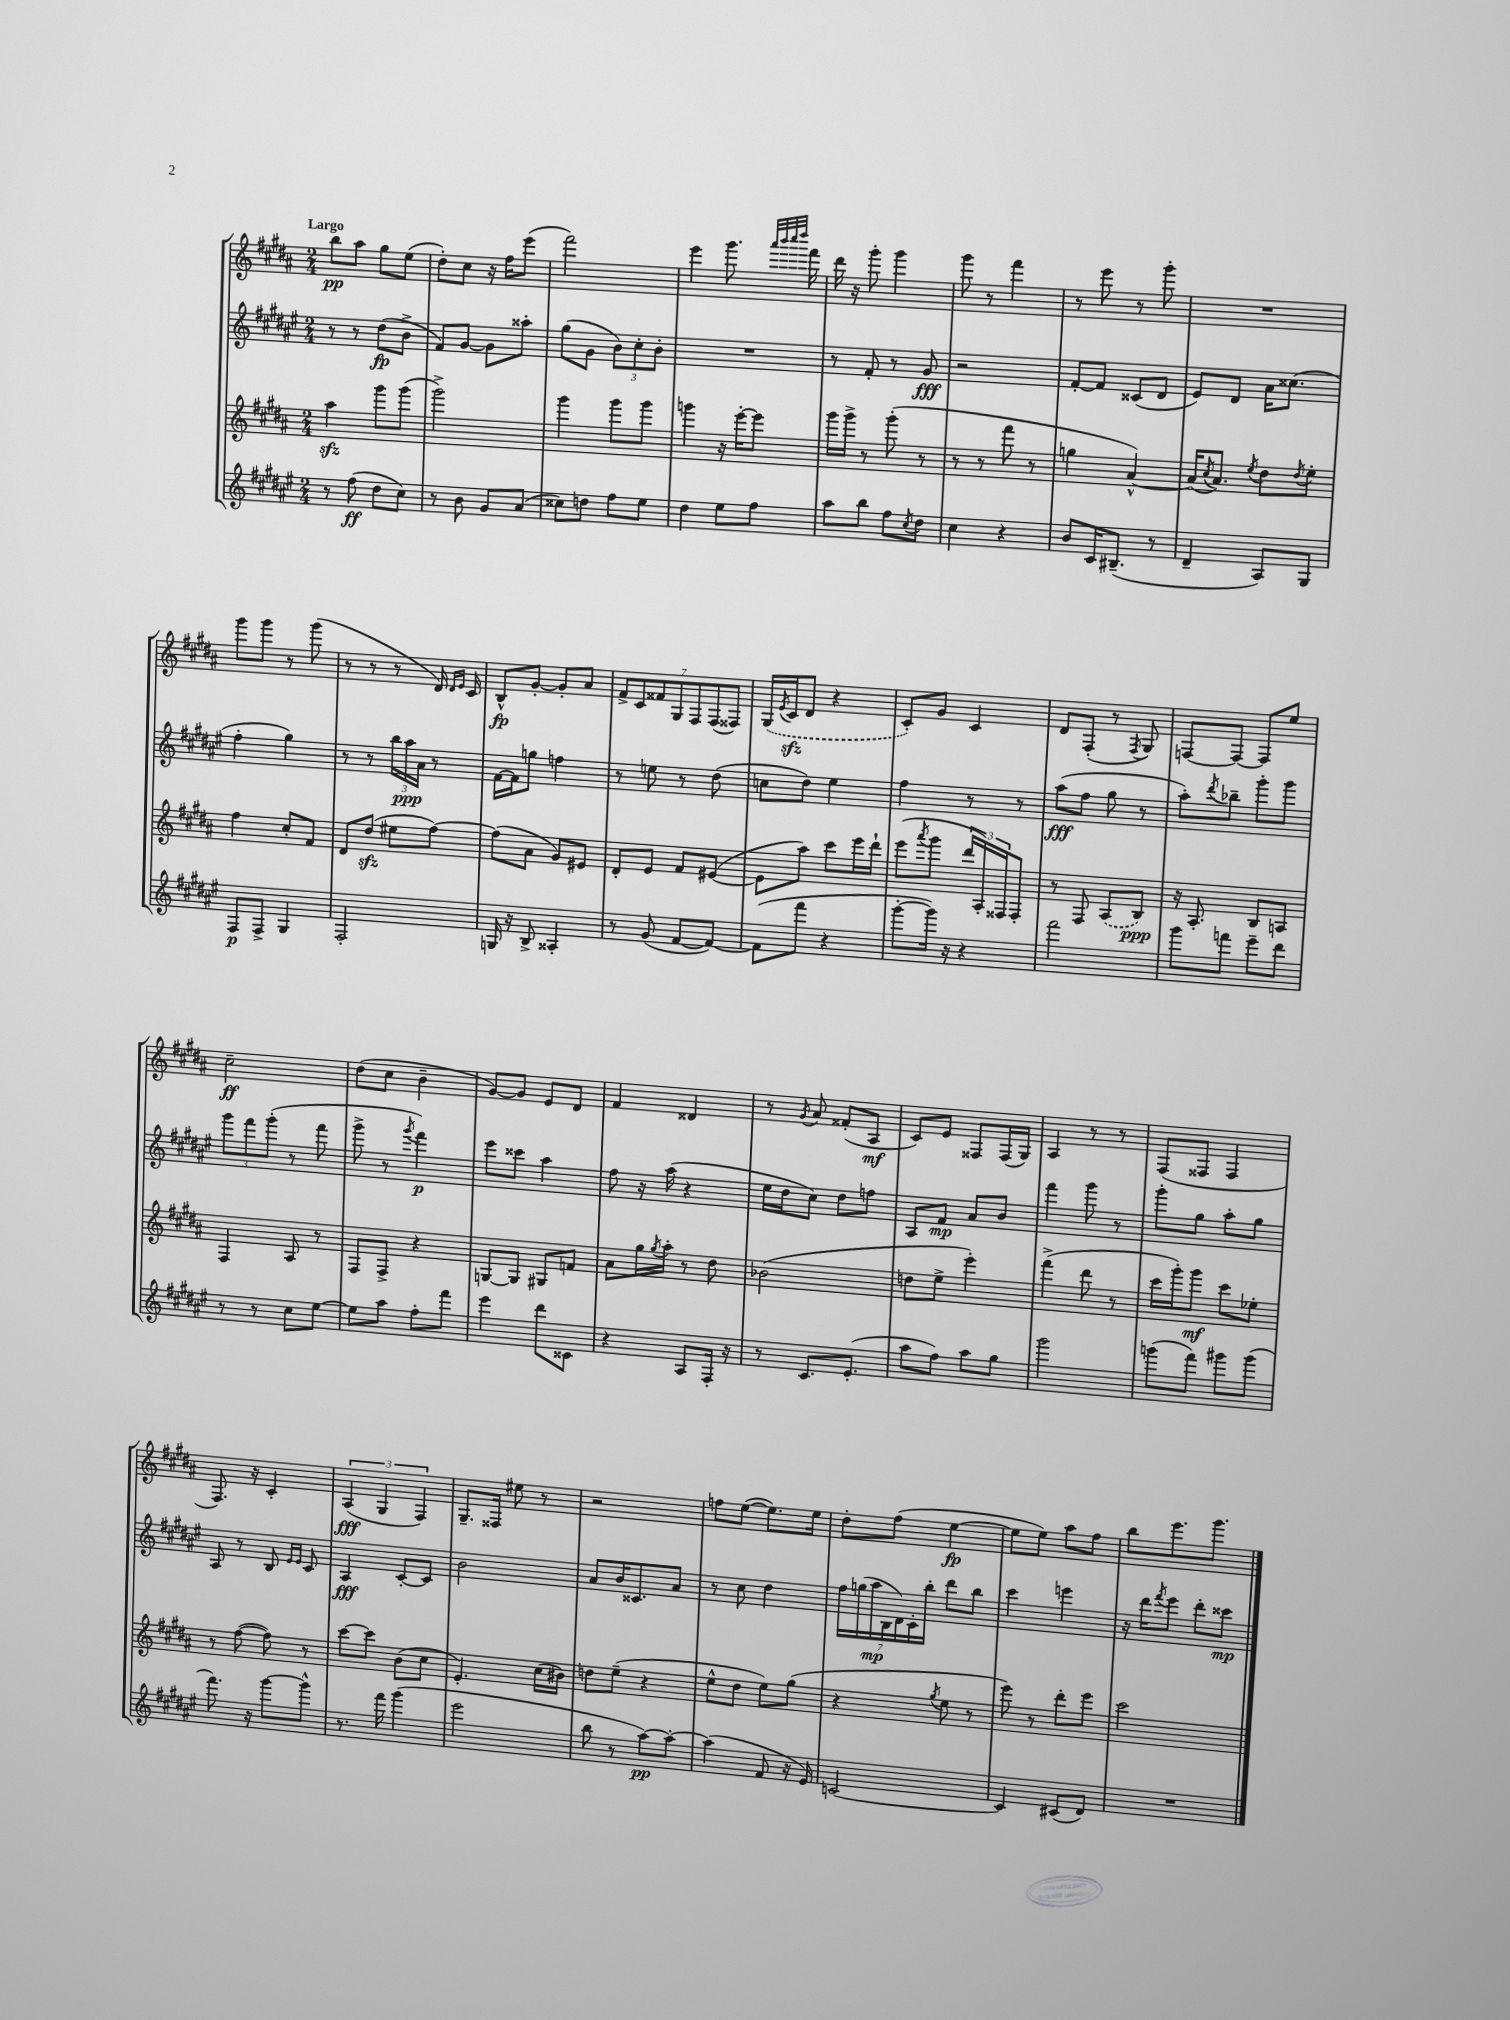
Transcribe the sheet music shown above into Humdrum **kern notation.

**kern	**dynam	**kern	**dynam	**kern	**dynam	**kern	**dynam
*part4	*part4	*part3	*part3	*part2	*part2	*part1	*part1
*staff4	*staff4	*staff3	*staff3	*staff2	*staff2	*staff1	*staff1
*clefG2	*	*clefG2	*	*clefG2	*	*clefG2	*
*k[f#c#g#d#a#e#]	*	*k[f#c#g#d#a#]	*	*k[f#c#g#d#a#e#]	*	*k[f#c#g#d#a#]	*
*M2/4	*	*M2/4	*	*M2/4	*	*M2/4	*
=1	=1	=1	=1	=1	=1	=1	=1
!	!	!	!	!	!	!LO:TX:a:B:t=Largo	!
8r	.	4aa#zz\	.	8r	.	8bb\L	pp
(8ff#\	ff	.	.	8r	.	8aa#\J	.
8dd#\L	.	8ggg#\L	.	(8dd#\L	fp	8gg#\L	.
8cc#\J)	.	(8ggg#\J	.	8b^\J	.	(8ee\J	.
=2	=2	=2	=2	=2	=2	=2	=2
8r	.	2ggg#^\)	.	8f#/L)	.	8dd#'\L)	.
8b\	.	.	.	[8g#/J	.	8cc#\J	.
8g#/L	.	.	.	8g#\L]	.	16r	.
.	.	.	.	.	.	16ff#\KL	.
(8a#/J	.	.	.	8aa##X'\J	.	(8eee\J	.
=3	=3	=3	=3	=3	=3	=3	=3
8cc##X\L)	.	4ggg#\	.	(8gg#\L	.	2fff#\)	.
8ddn\J	.	.	.	8g#\J	.	.	.
8ff#\L	.	8ggg#\L	.	12b\L)	.	.	.
.	.	.	.	12cc#'\	.	.	.
8ee#\J	.	8ggg#\J	.	.	.	.	.
.	.	.	.	12b'\J	.	.	.
=4	=4	=4	=4	=4	=4	=4	=4
4dd#\	.	4gggn\	.	2r	.	4eee\	.
8ee#\L	.	16r	.	.	.	8.ggg#\	.
.	.	[16eee'\KL	.	.	.	.	.
8ff#\J	.	8eee\J]	.	.	.	.	.
.	.	.	.	.	.	32qqaaa#/LLL	.
.	.	.	.	.	.	32qqbbb/	.
.	.	.	.	.	.	32qqcccc#/	.
.	.	.	.	.	.	32qqdddd#/JJJ	.
.	.	.	.	.	.	16fff#\	.
=5	=5	=5	=5	=5	=5	=5	=5
8aa#\L	.	16ggg#\LL	.	8r	.	16ddd#\	.
.	.	16ggg#^\JJ	.	.	.	16r	.
8bb\J	.	8r	.	8f#'/	.	8ggg#'\	.
8ff#\L	.	(8ggg#'\	.	8r	.	4ggg#\	.
8qcc#/	.	.	.	.	.	.	.
8dd#\J	.	8r	.	8g#/	fff	.	.
=6	=6	=6	=6	=6	=6	=6	=6
4cc#\	.	8r	.	2r	.	8ggg#\	.
.	.	8r	.	.	.	8r	.
4r	.	8fff#\	.	.	.	4fff#\	.
.	.	8r	.	.	.	.	.
=7	=7	=7	=7	=7	=7	=7	=7
8b/L	.	4ggn\	.	[8f#'/L	.	8r	.
16c#/K	.	.	.	8f#/J]	.	8eee\	.
(8.B#X~/J	.	.	.	.	.	.	.
.	.	[4a#^^/)	.	(8c##X/L	.	8r	.
8r	.	.	.	8d#/J	.	8ggg#'\	.
=8	=8	=8	=8	=8	=8	=8	=8
4d#~/	.	(16a#/KL]	.	8e#/L)	.	2r	.
.	.	8qcc#/	.	.	.	.	.
.	.	8.a#/J)	.	.	.	.	.
.	.	.	.	8d#/J	.	.	.
.	.	8qee/	.	.	.	.	.
8A#/L)	.	8dd#\L	.	16a#\KL	.	.	.
.	.	.	.	(8.cc##X\J	.	.	.
.	.	8qdd#/	.	.	.	.	.
8G#/J	.	8ee'\J	.	.	.	.	.
!!LO:LB:g=z
=9	=9	=9	=9	=9	=9	=9	=9
8F#/L	p	4ff#\	.	4ff#'\	.	8ggg#\L	.
8F#^/J	.	.	.	.	.	8ggg#\J	.
4G#/	.	8cc#'/L	.	4gg#\)	.	8r	.
.	.	8f#/J	.	.	.	(8ggg#\	.
=10	=10	=10	=10	=10	=10	=10	=10
2F#'/	.	8d#/L	.	8r	.	8r	.
.	.	(8dd#zz/J	.	8r	.	8r	.
.	.	8ee#X\L	.	24bb\LL	.	8r	.
.	.	.	.	24aa#\	ppp	.	.
.	.	.	.	24a#\JJ	.	.	.
.	.	[8ff#\J)	.	8r	.	16d#/)	.
.	.	.	.	.	.	16qqd#/LL	.
.	.	.	.	.	.	16qqe/JJ	.
.	.	.	.	.	.	16c#/	.
=11	=11	=11	=11	=11	=11	=11	=11
16Gn/	.	(8ff#\L]	.	[16f#\LL	.	8B^^/L	fp
16r	.	.	.	16f#\J]	.	.	.
8B^/	.	8a#\J	.	8ggn\J	.	[8g#'/J	.
4A##X'/	.	8g#/L)	.	4ffn\	.	8g#'/L]	.
.	.	8e#X/J	.	.	.	8a#/J	.
=12	=12	=12	=12	=12	=12	=12	=12
8r	.	8d#'/L	.	8r	.	14f#^/L	.
.	.	.	.	.	.	14c#/	.
(8g#/	.	8e/J	.	8een\	.	.	.
.	.	.	.	.	.	14f##X/	.
.	.	.	.	.	.	14G#/	.
[8f#/L	.	8f#/L	.	8r	.	.	.
.	.	.	.	.	.	14F#/	.
.	.	.	.	.	.	(14F#/	.
8f#/J_)	.	([8e#X/J	.	(8dd#\	.	.	.
.	.	.	.	.	.	14F##X/J)	.
=13	=13	=13	=13	=13	=13	=13	=13
(8f#\L]	.	8e#\L]	.	8ccn\L	.	(16G#/LL	.
.	.	.	.	.	.	8qe/	.
.	.	.	.	.	.	16c#zz/J	.
8fff#\J	.	8aa#\J)	.	8dd#\J)	.	8d#/J	.
4r	.	8ccc#\L	.	4ee#\	.	4r	.
.	.	16eee\L	.	.	.	.	.
.	.	16ddd#`\JJ	.	.	.	.	.
=14	=14	=14	=14	=14	=14	=14	=14
[8ggg#'\L	.	(8eee\L	.	4ff#\	.	8c#'/L)	.
.	.	8qaaa#/	.	.	.	.	.
16ggg#\Jk])	.	8ggg#\J	.	.	.	8g#/J	.
16r	.	.	.	.	.	.	.
4r	.	24ddd#/LL	.	8r	.	4c#/	.
.	.	24A#'/)	.	.	.	.	.
.	.	24F##X/J	.	.	.	.	.
.	.	8F##'/J	.	8r	.	.	.
=15	=15	=15	=15	=15	=15	=15	=15
2fff#\	.	8r	.	(8aa#\L	fff	8d#/L	.
.	.	8F#/	.	8ff#\J	.	(8F#'/J	.
.	.	(8A#/L	.	8gg#\	.	8r	.
.	.	.	.	.	.	8qF#/	.
.	.	8B/J)	ppp	8r	.	8G#/)	.
=16	=16	=16	=16	=16	=16	=16	=16
8ggg#\L	.	16r	.	8aa#'\L)	.	[8Fn/L	.
.	.	8.A#'/	.	.	.	.	.
.	.	.	.	8qddd#/	.	.	.
8fffn\J	.	.	.	8bb-X~\J	.	8F/J_	.
8eee#~\L	.	8B/L	.	8ggg#'\L	.	8F/L]	.
8ddd#\J	.	8An/J	.	8ggg#\J	.	8ee/J	.
!!LO:LB:g=z
=17	=17	=17	=17	=17	=17	=17	=17
8r	.	4F#/	.	12ggg#\L	.	2cc#~\	ff
.	.	.	.	12fff#\	.	.	.
8r	.	.	.	.	.	.	.
.	.	.	.	(12ggg#'\J	.	.	.
8cc#\L	.	8A#/	.	8r	.	.	.
[8ee#\J	.	8r	.	8fff#\	.	.	.
=18	=18	=18	=18	=18	=18	=18	=18
8ee#\L]	.	8F#/L	.	8ggg#^\	.	(8dd#\L	.
8aa#\J	.	8F#^/J	.	8r	.	8cc#\J	.
.	.	.	.	8qggg#/	.	.	.
8ff#'\L	.	4r	.	4fff#\)	p	4b~\	.
8fff#\J	.	.	.	.	.	.	.
=19	=19	=19	=19	=19	=19	=19	=19
4eee#\	.	[8Gn/L	.	8eee#\L	.	[8g#/L)	.
.	.	8G/J]	.	8ccc##X\J	.	8g#/J]	.
8ddd#\L	.	8G#X/L	.	4aa#\	.	8e/L	.
8c##X\J	.	8fn/J	.	.	.	8d#/J	.
=20	=20	=20	=20	=20	=20	=20	=20
4r	.	8a#\L	.	8ff#\	.	4f#/	.
.	.	16gg#\L	.	16r	.	.	.
.	.	8qgg#/	.	.	.	.	.
.	.	16aa#'\JJ	.	(16aa#\	.	.	.
8A#/L	.	8r	.	4r	.	4d##X/	.
16F#'/Jk	.	8dd#\	.	.	.	.	.
16r	.	.	.	.	.	.	.
=21	=21	=21	=21	=21	=21	=21	=21
8r	.	(2b-X\	.	16ee#\LL	.	8r	.
.	.	.	.	16dd#\J	.	.	.
.	.	.	.	.	.	8qg#/	.
8.c#/L	.	.	.	8cc#\J)	.	8a#/	.
.	.	.	.	8dd#\L	.	(8f##X'/L	.
(8.e#'/J	.	.	.	.	.	.	.
.	.	.	.	8ffn\J	.	8A#/J	mf
=22	=22	=22	=22	=22	=22	=22	=22
8aa#\L	.	8ddn\L	.	8A#/L	.	8c#/L)	.
8ff#\J)	.	8ee^\J	.	8f#/J	mp	8e/J	.
8aa#\L	.	4eee'\)	.	8a#/L	.	8F##X/L	.
8gg#\J	.	.	.	8b/J	.	(16F##/L	.
.	.	.	.	.	.	16G#/JJ)	.
=23	=23	=23	=23	=23	=23	=23	=23
2ggg#\	.	(4fff#^\	.	4fff#\	.	4A#/	.
.	.	8ddd#\	.	8ggg#\	.	8r	.
.	.	8r	.	8r	.	8r	.
=24	=24	=24	=24	=24	=24	=24	=24
(8gggn\L	.	16ccc#\LL	.	8ggg#'\L	.	(8F#/L	.
.	.	16ggg#'\J)	.	.	.	.	.
8fff#\J)	.	8ggg#\J	mf	8gg#\J	.	8F##X/J	.
8ggg#X\L	.	8ccc#\L	.	8aa#'\L	.	4F##/	.
(8ggg#\J	.	8ee-X'\J	.	8gg#\J	.	.	.
!!LO:LB:g=z
=25	=25	=25	=25	=25	=25	=25	=25
8.fff#\)	.	8r	.	8A#/	.	8.F#/)	.
.	.	([8ff#\	.	8r	.	.	.
16r	.	.	.	.	.	16r	.
[8ggg#\L	.	8ff#\])	.	8B/	.	4c#'/	.
.	.	.	.	16qqe#/LL	.	.	.
.	.	.	.	16qqe#/JJ	.	.	.
8ggg#^^\J]	.	8r	.	8c#/	.	.	.
=26	=26	=26	=26	=26	=26	=26	=26
8.r	.	[8ccc#\L	.	4A#/	fff	(6A#/	fff
.	.	8ccc#\J]	.	.	.	.	.
.	.	.	.	.	.	6G#/	.
16fff#\	.	.	.	.	.	.	.
(4ggg#\	.	(8b\L	.	[8c#'/L	.	.	.
.	.	.	.	.	.	6F#/)	.
.	.	8cc#\J	.	8c#/J]	.	.	.
=27	=27	=27	=27	=27	=27	=27	=27
2eee#\	.	4.e'/)	.	2b\	.	8.G#~/L	.
.	.	.	.	.	.	16F##X/Jk	.
.	.	.	.	.	.	8ee#X\	.
.	.	(16cc#\LL	.	.	.	8r	.
.	.	16b#X\JJ)	.	.	.	.	.
=28	=28	=28	=28	=28	=28	=28	=28
8bb\	.	8ddn\L	.	8a#/L	.	2r	.
8r	.	(8ee~\J	.	16b/K	.	.	.
.	.	.	.	8.c##X/	.	.	.
[8aa#\L)	pp	4r	.	.	.	.	.
8aa#'\J_	.	.	.	8a#/J	.	.	.
=29	=29	=29	=29	=29	=29	=29	=29
(4aa#\]	.	8ee^^\L	.	8r	.	8ffn\L	.
.	.	8dd#\J	.	8cc#\	.	([8ee\J	.
8f#/	.	8ee\L)	.	4dd#\	.	8.ee\L])	.
16r	.	(8gg#\J	.	.	.	.	.
16e#/)	.	.	.	.	.	16ee\Jk	.
=30	=30	=30	=30	=30	=30	=30	=30
[2cn/	.	4r	.	28ff#\LL	.	8dd#'\L	.
.	.	.	.	(28ggn\	.	.	.
.	.	.	.	28aa#\	mp	.	.
.	.	.	.	28B\	.	.	.
.	.	.	.	.	.	(8ff#\J	.
.	.	.	.	28d#\)	.	.	.
.	.	.	.	28c#'\	.	.	.
.	.	.	.	28bb'\JJ	.	.	.
.	.	8qgg#/	.	.	.	.	.
.	.	8ee\	.	8ddd#\L	.	[4ee\	fp
.	.	8r	.	8bb\J	.	.	.
=31	=31	=31	=31	=31	=31	=31	=31
4c/]	.	8eee\)	.	4ccc#\	.	8ee\L]	.
.	.	8r	.	.	.	8ee\J)	.
(8c#X/L	.	8ddd#'\L	.	4eeen\	.	8aa#\L	.
8d#/J)	.	8eee\J	.	.	.	8ff#\J	.
=32	=32	=32	=32	=32	=32	=32	=32
2r	.	2ccc#\	.	16r	.	8bb\L	.
.	.	.	.	16ddd#\KL	.	.	.
.	.	.	.	8qfff#/	.	.	.
.	.	.	.	8eee#\J	.	8.eee\	.
.	.	.	.	8ddd#'\L	.	.	.
.	.	.	.	.	.	8.ggg#\J	.
.	.	.	.	8ccc##X\J	mp	.	.
==	==	==	==	==	==	==	==
*-	*-	*-	*-	*-	*-	*-	*-
